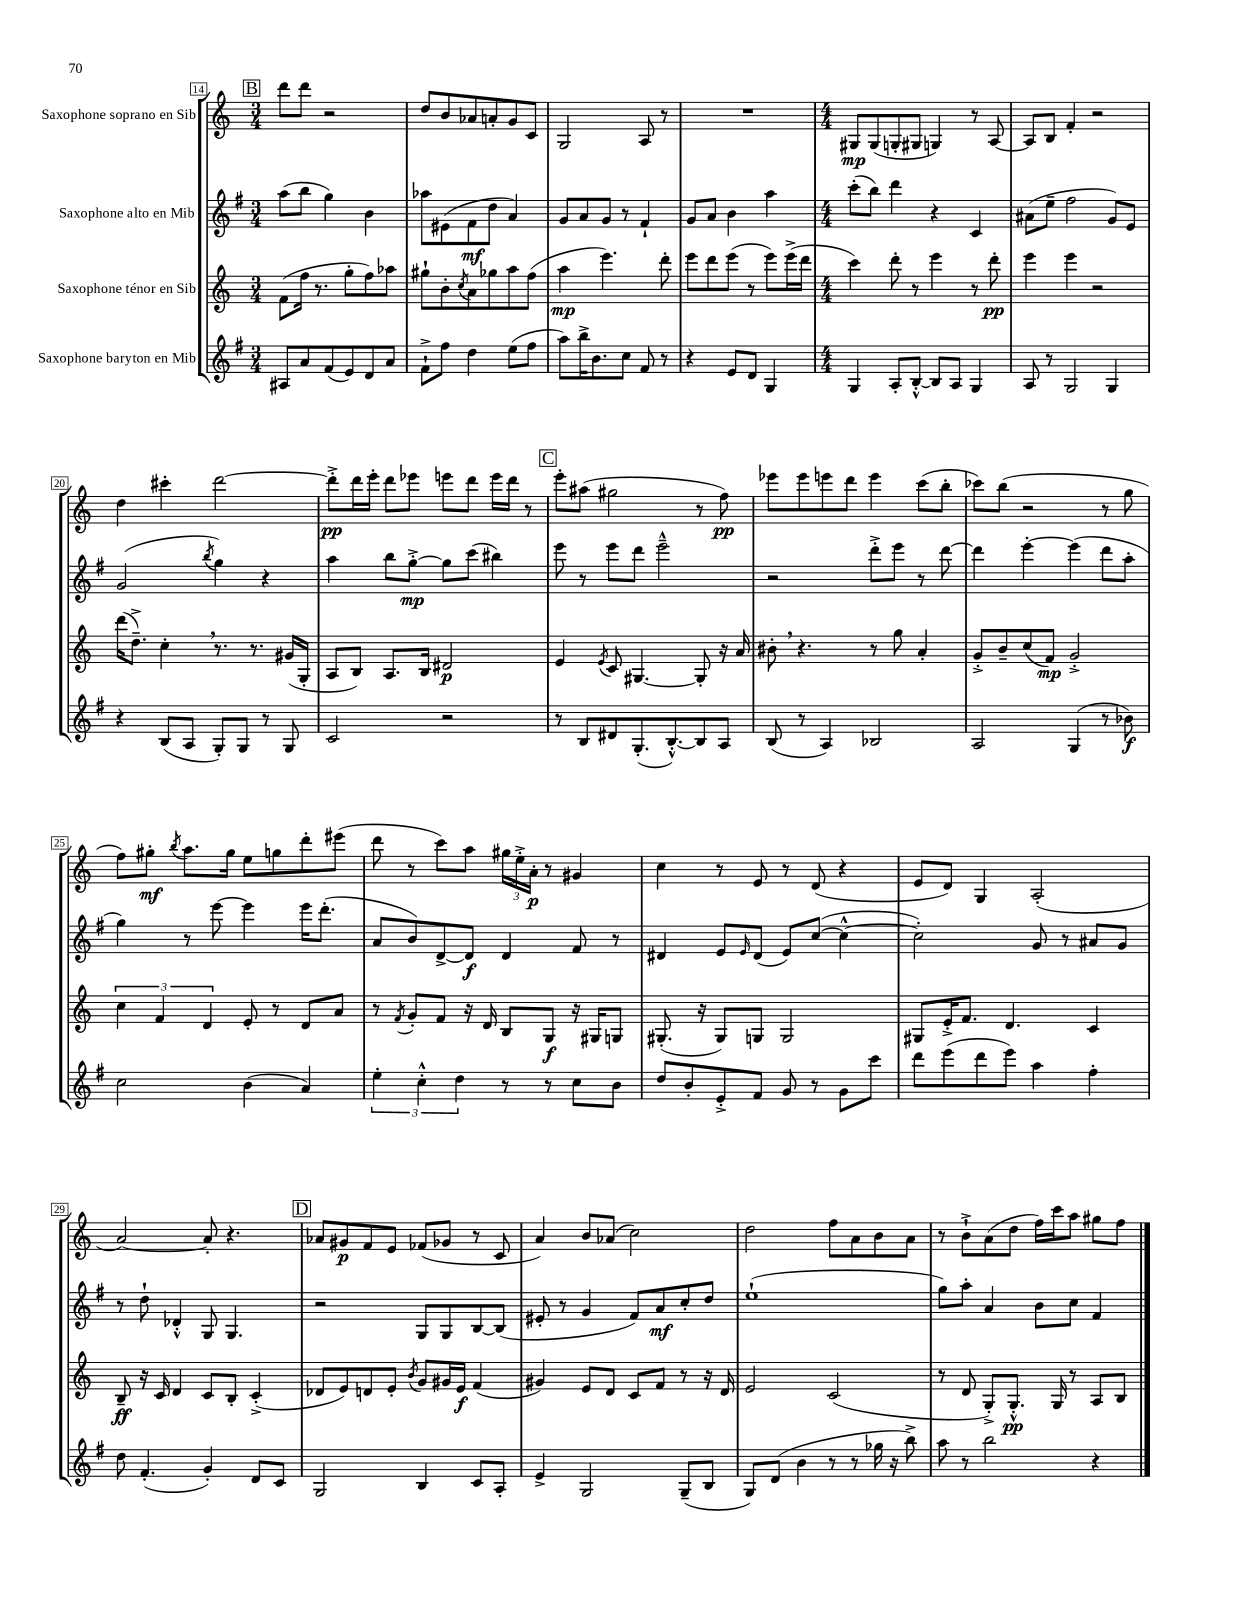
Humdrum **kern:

**kern	**dynam	**kern	**dynam	**kern	**dynam	**kern	**dynam
*part4	*part4	*part3	*part3	*part2	*part2	*part1	*part1
*staff4	*staff4	*staff3	*staff3	*staff2	*staff2	*staff1	*staff1
*I"Saxophone baryton en Mib	*	*I"Saxophone ténor en Sib	*	*I"Saxophone alto en Mib	*	*I"Saxophone soprano en Sib	*
*clefG2	*	*clefG2	*	*clefG2	*	*clefG2	*
*k[f#]	*	*k[]	*	*k[f#]	*	*k[]	*
*M3/4	*	*M3/4	*	*M3/4	*	*M3/4	*
!!LO:REH:place=s1:t=B
=14	=14	=14	=14	=14	=14	=14	=14
8A#X/L	.	(8f\L	.	(8aa\L	.	8ddd\L	.
8a/	.	16ff\Jk	.	8bb\J	.	8ddd\J	.
.	.	8.r	.	.	.	.	.
(8f#/	.	.	.	4gg\)	.	2r	.
8e/)	.	8gg'\L	.	.	.	.	.
8d/	.	8ff\)	.	4b\	.	.	.
8a/J	.	8aa-X\J	.	.	.	.	.
=15	=15	=15	=15	=15	=15	=15	=15
8f#`^\L	.	8gg#X`\L	.	8aa-X\L	.	8dd/L	.
8ff#\J	.	8b'\	.	(8e#X\	.	8b/	.
.	.	8qcc/	.	.	.	.	.
4dd\	.	8a\	.	8f#\	mf	8a-X/	.
.	.	8gg-X\	.	8dd\J	.	8an'/	.
(8ee\L	.	8aa\	.	4a/)	.	8g/	.
8ff#\J	.	(8ff\J	.	.	.	8c/J	.
=16	=16	=16	=16	=16	=16	=16	=16
8aa\L)	.	4aa\	mp	8g/L	.	2G/	.
16bb^\K	.	.	.	8a/	.	.	.
8.b\	.	.	.	.	.	.	.
.	.	4.eee\)	.	8g/J	.	.	.
8cc\J	.	.	.	8r	.	.	.
8f#/	.	.	.	4f#`/	.	8A/	.
8r	.	8ddd'\	.	.	.	8r	.
=17	=17	=17	=17	=17	=17	=17	=17
4r	.	8eee\L	.	8g/L	.	2.r	.
.	.	8ddd\	.	8a/J	.	.	.
8e/L	.	(8eee\J	.	4b\	.	.	.
8d/J	.	8r	.	.	.	.	.
4G/	.	8eee\L)	.	4aa\	.	.	.
.	.	(16eee^\L	.	.	.	.	.
.	.	16ddd\JJ	.	.	.	.	.
=18	=18	=18	=18	=18	=18	=18	=18
*M4/4	*	*M4/4	*	*M4/4	*	*M4/4	*
4G/	.	4ccc\)	.	(8ccc'\L	.	8G#X/L	mp
.	.	.	.	8bb\J)	.	(8G#/	.
8A'/L	.	8ddd'\	.	4ddd\	.	8Gn'/	.
[8B'^^/J	.	8r	.	.	.	8G#X/J	.
8B/L]	.	4eee\	.	4r	.	4Gn/)	.
8A/J	.	.	.	.	.	.	.
4G/	.	8r	.	4c/	.	8r	.
.	.	8ddd'\	pp	.	.	[8A/	.
=19	=19	=19	=19	=19	=19	=19	=19
8A/	.	4eee\	.	(8a#X\L	.	8A/L]	.
8r	.	.	.	8ee~\J	.	8B/J	.
2G/	.	4eee\	.	2ff#\	.	4f'/	.
.	.	2r	.	.	.	2r	.
4G/	.	.	.	8g/L)	.	.	.
.	.	.	.	8e/J	.	.	.
!!LO:LB:g=z
=20	=20	=20	=20	=20	=20	=20	=20
4r	.	(16ddd\KL	.	(2g/	.	4dd\	.
.	.	8.dd~^\J)	.	.	.	.	.
(8B/L	.	4cc',\	.	.	.	4ccc#X'\	.
8A/J	.	.	.	.	.	.	.
.	.	.	.	8qbb/	.	.	.
8G'/L)	.	8.r	.	4gg\)	.	[2ddd\	.
8G/J	.	.	.	.	.	.	.
.	.	8.r	.	.	.	.	.
8r	.	.	.	4r	.	.	.
8G/	.	(16g#X/LL	.	.	.	.	.
.	.	16G'/JJ	.	.	.	.	.
=21	=21	=21	=21	=21	=21	=21	=21
2c/	.	8A/L	.	4aa\	.	8ddd'^\L]	pp
.	.	8B/J)	.	.	.	16ddd\L	.
.	.	.	.	.	.	16eee'\JJ	.
.	.	8.A/L	.	8bb\L	.	8ddd\L	.
.	.	.	.	[8gg'^\J	mp	8eee-X\J	.
.	.	16B/Jk	.	.	.	.	.
2r	.	2d#X/	p	8gg\L]	.	8eeen\L	.
.	.	.	.	(8ccc\J	.	8ddd\J	.
.	.	.	.	4bb#X\)	.	16eee\LL	.
.	.	.	.	.	.	16ddd\JJ	.
.	.	.	.	.	.	8r	.
!!LO:REH:place=s1:t=C
=22	=22	=22	=22	=22	=22	=22	=22
8r	.	4e/	.	8eee\	.	8eee'\L	.
8B/L	.	.	.	8r	.	(8aa#X\J	.
.	.	8qe/	.	.	.	.	.
8d#X/	.	8c/	.	8eee\L	.	2gg#X\	.
(8.G'/	.	[4.G#X/	.	8ddd\J	.	.	.
.	.	.	.	2eee~^^\	.	.	.
[8.B'^^/)	.	.	.	.	.	.	.
8B/]	.	8G#'/]	.	.	.	8r	.
8A/J	.	16r	.	.	.	8ff\)	pp
.	.	16a/	.	.	.	.	.
=23	=23	=23	=23	=23	=23	=23	=23
(8B/	.	8b#X',\	.	2r	.	8eee-X\L	.
8r	.	4.r	.	.	.	8eee-\	.
4A/)	.	.	.	.	.	8eeen\	.
.	.	.	.	.	.	8ddd\J	.
2B-X/	.	8r	.	8ddd'^\L	.	4eee\	.
.	.	8gg\	.	8eee\J	.	.	.
.	.	4a'/	.	8r	.	(8ccc\L	.
.	.	.	.	[8ddd\	.	8bb'\J	.
=24	=24	=24	=24	=24	=24	=24	=24
2A/	.	8g'^/L	.	4ddd\]	.	8ccc-X\L)	.
.	.	8b~/	.	.	.	(8bb\J	.
.	.	(8cc/	.	[4eee'\	.	2r	.
.	.	8f/J)	mp	.	.	.	.
(4G/	.	2g'^/	.	(4eee\]	.	.	.
8r	.	.	.	8ddd\L	.	8r	.
8b-X\)	f	.	.	8aa'\J	.	8gg\	.
!!LO:LB:g=z
=25	=25	=25	=25	=25	=25	=25	=25
2cc\	.	6cc\	.	4gg\)	.	8ff\L)	.
.	.	.	.	.	.	8gg#X'\J	mf
.	.	6f/	.	.	.	.	.
.	.	.	.	.	.	8qbb/	.
.	.	.	.	8r	.	8.aa\L	.
.	.	6d/	.	.	.	.	.
.	.	.	.	[8eee\	.	.	.
.	.	.	.	.	.	16gg#\Jk	.
(4b\	.	8e'/	.	4eee\]	.	8ee\L	.
.	.	8r	.	.	.	8ggn\	.
4a/)	.	8d/L	.	16eee\KL	.	8ddd'\	.
.	.	.	.	(8.ddd'\J	.	.	.
.	.	8a/J	.	.	.	(8eee#X\J	.
=26	=26	=26	=26	=26	=26	=26	=26
6ee'\	.	8r	.	8a/L	.	8ddd\	.
.	.	8qf/	.	.	.	.	.
.	.	8g'/L	.	8b/)	.	8r	.
6cc'^^\	.	.	.	.	.	.	.
.	.	8f/J	.	[8d^/	.	8ccc\L)	.
6dd\	.	.	.	.	.	.	.
.	.	16r	.	8d/J]	f	8aa\J	.
.	.	16d/	.	.	.	.	.
8r	.	8B/L	.	4d/	.	24gg#X\LL	.
.	.	.	.	.	.	24ee'^\	.
.	.	.	.	.	.	24a'\JJ	p
8r	.	8G/J	f	.	.	8r	.
8cc\L	.	16r	.	8f#/	.	4g#X/	.
.	.	16G#X/KL	.	.	.	.	.
8b\J	.	8Gn/J	.	8r	.	.	.
=27	=27	=27	=27	=27	=27	=27	=27
8dd/L	.	(8.G#X'/	.	4d#X/	.	4cc\	.
8b'/	.	.	.	.	.	.	.
.	.	16r	.	.	.	.	.
8e'^/	.	8G#/L)	.	8e/L	.	8r	.
.	.	.	.	16qqe/	.	.	.
8f#/J	.	8Gn/J	.	(8d#/J	.	8e/	.
8g/	.	2G/	.	8e/L)	.	8r	.
8r	.	.	.	([8cc/J	.	(8d/	.
8g\L	.	.	.	4cc^^\_	.	4r	.
8ccc\J	.	.	.	.	.	.	.
=28	=28	=28	=28	=28	=28	=28	=28
8ddd\L	.	8G#X/L	.	2cc'\])	.	8e/L	.
(8eee\	.	16e'^/K	.	.	.	8d/J)	.
.	.	8.f/J	.	.	.	.	.
8ddd\	.	.	.	.	.	4G/	.
8eee\J)	.	4.d/	.	.	.	.	.
4aa\	.	.	.	8g/	.	(2A'/	.
.	.	.	.	8r	.	.	.
4ff#'\	.	4c/	.	8a#X/L	.	.	.
.	.	.	.	8g/J	.	.	.
!!LO:LB:g=z
=29	=29	=29	=29	=29	=29	=29	=29
8dd\	.	8B~/	ff	8r	.	[2a/)	.
(4.f#'/	.	16r	.	8dd`\	.	.	.
.	.	16c/	.	.	.	.	.
.	.	4d/	.	4d-X'^^/	.	.	.
4g'/)	.	8c/L	.	8G/	.	8a'/]	.
.	.	8B'/J	.	4.G/	.	4.r	.
8d/L	.	(4c'^/	.	.	.	.	.
8c/J	.	.	.	.	.	.	.
!!LO:REH:place=s1:t=D
=30	=30	=30	=30	=30	=30	=30	=30
2G/	.	8d-X/L	.	2r	.	8a-X/L	.
.	.	8e/)	.	.	.	8g#X/	p
.	.	8dn/	.	.	.	8f/	.
.	.	8e'/J	.	.	.	8e/J	.
.	.	8qb/	.	.	.	.	.
4B/	.	8g/L	.	8G/L	.	(8f-X/L	.
.	.	16g#X/L	.	8G/	.	8g-X/J	.
.	.	16e/JJ	f	.	.	.	.
8c/L	.	(4f/	.	[8B/	.	8r	.
8A'/J	.	.	.	(8B/J]	.	8c/	.
=31	=31	=31	=31	=31	=31	=31	=31
4e^/	.	4g#X/)	.	8e#X'/	.	4a/)	.
.	.	.	.	8r	.	.	.
2G/	.	8e/L	.	4g/	.	8b/L	.
.	.	8d/J	.	.	.	(8a-X/J	.
.	.	8c/L	.	8f#/L)	.	2cc\)	.
.	.	8f/J	.	8a/	mf	.	.
(8G~/L	.	8r	.	8cc'/	.	.	.
8B/J	.	16r	.	8dd/J	.	.	.
.	.	16d/	.	.	.	.	.
=32	=32	=32	=32	=32	=32	=32	=32
8G/L)	.	2e/	.	(1ee`	.	2dd\	.
(8d/J	.	.	.	.	.	.	.
4b\	.	.	.	.	.	.	.
8r	.	(2c/	.	.	.	8ff\L	.
8r	.	.	.	.	.	8a\	.
16gg-X\	.	.	.	.	.	8b\	.
16r	.	.	.	.	.	.	.
8bb^\)	.	.	.	.	.	8a\J	.
=33	=33	=33	=33	=33	=33	=33	=33
8aa\	.	8r	.	8gg\L)	.	8r	.
8r	.	8d/	.	8aa'\J	.	8b`^\L	.
2bb\	.	8G'^/L)	.	4a/	.	(8a\	.
.	.	8.G'^^/J	pp	.	.	8dd\J	.
.	.	.	.	8b\L	.	16ff\LL)	.
.	.	16G/	.	.	.	16ccc\J	.
.	.	8r	.	8cc\J	.	8aa\J	.
4r	.	8A/L	.	4f#/	.	8gg#X\L	.
.	.	8B/J	.	.	.	8ff\J	.
==	==	==	==	==	==	==	==
*-	*-	*-	*-	*-	*-	*-	*-
